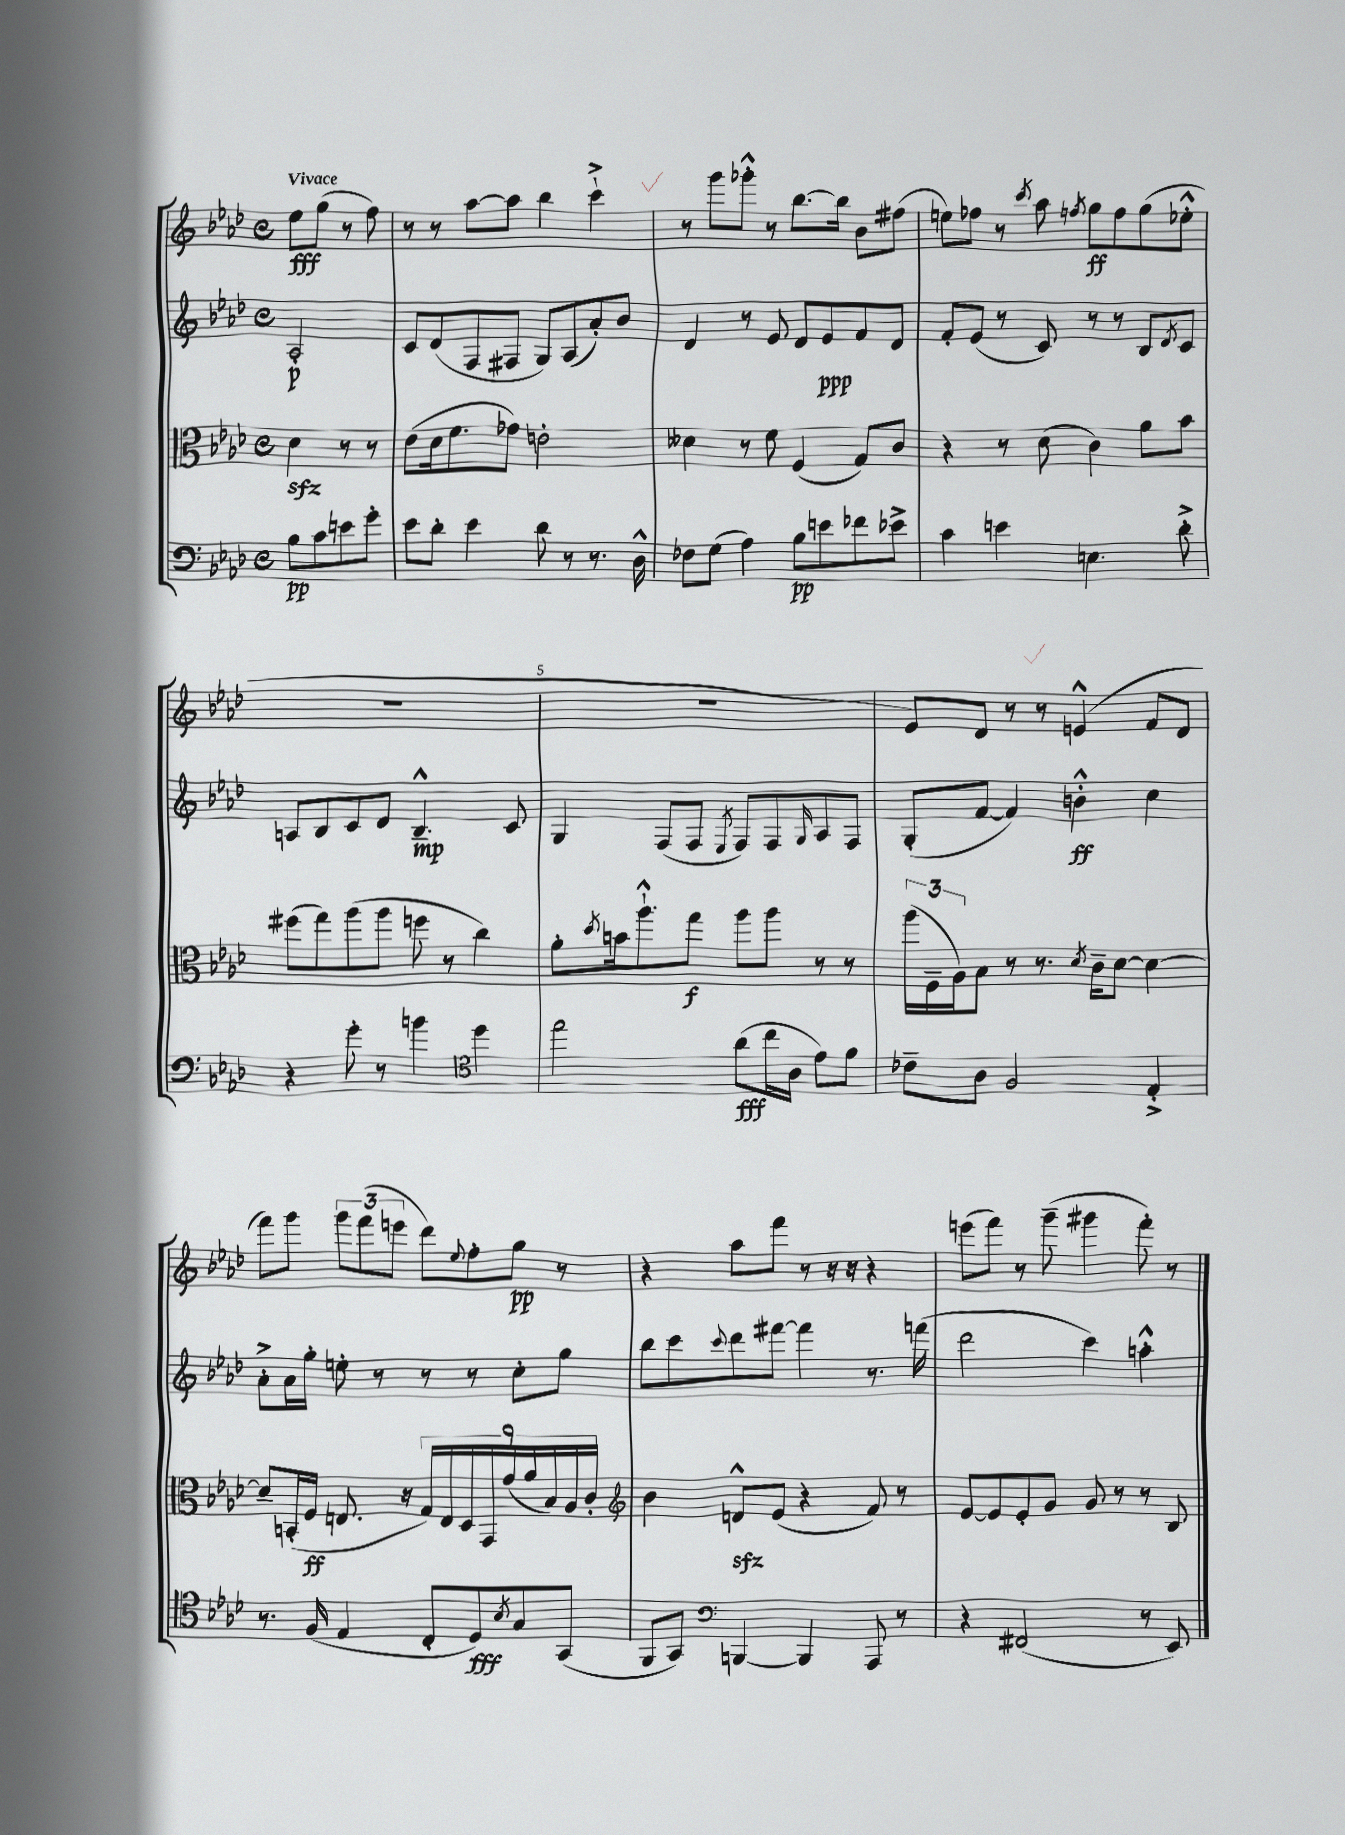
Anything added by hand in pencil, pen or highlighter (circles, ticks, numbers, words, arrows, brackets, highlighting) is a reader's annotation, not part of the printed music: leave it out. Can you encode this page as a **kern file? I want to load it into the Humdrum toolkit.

**kern	**kern	**kern	**kern
*staff4	*staff3	*staff2	*staff1
*clefF4	*clefC3	*clefG2	*clefG2
*k[b-e-a-d-]	*k[b-e-a-d-]	*k[b-e-a-d-]	*k[b-e-a-d-]
*M4/4	*M4/4	*M4/4	*M4/4
*met(c)	*met(c)	*met(c)	*met(c)
8B-\L	4d-\	2A-'/	8ee-\L
8c\	.	.	(8gg\J
8e\	8r	.	8r
8g'\J	8r	.	8ff\)
=	=	=	=
8e-\L	(8e-\L	8c/L	8r
8d-'\J	16d-\k	(8d-/	8r
.	8.f\	.	.
4e-\	.	8F/	[8aa-\L
.	8g-\J)	8F#/J	8aa-\]J
8d-\	2e'\	8G/L)	4bb-\
8r	.	(8A-/	.
8.r	.	8a-'/)	4ccc`^\
.	.	8b-/J	.
16D-^^\	.	.	.
=	=	=	=
8F-\L	4d--\	4d-/	8r
(8G\J	.	.	8ggg\L
4A-\)	8r	8r	8ggg-'^^\J
.	8f\	8e-/	8r
8B-\L	(4F/	8d-/L	[8.bb-\L
8e\	.	8e-/	.
.	.	.	16bb-\]Jk
8f-\	8G/L)	8f/	8b-\L
8e-^\J	8c/J	8d-/J	(8ff#\J
=	=	=	=
4c\	4r	8f'/L	8ee\L)
.	.	(8e-/J	8ff-\J
4e\	8r	8r	8r
.	.	.	8qccc/
.	(8d-\	8c/)	8aa-\
.	.	.	8qff/
4.E\	4c\)	8r	8gg\L
.	.	8r	8ff\
.	8a-\L	8B-/L	(8gg\
.	.	8qd-/	.
8d-'^\	8b-\J	8c/J	8ee-'^^\J
=	=	=	=
4r	(8ff#\L	8A/L	1r
.	8gg\)	8B-/	.
8g'\	(8aa-\	8c/	.
8r	8aa-\J	8d-/J	.
4b\	8ff\	4.B-~^^/	.
.	8r	.	.
*clefC4	*	*	*
4dd-\	4cc\)	.	.
.	.	8c/	.
=	=	=	=
2ee-\	8a-'\L	4G/	1r
.	8qdd-/	.	.
.	16b\k	.	.
.	8.aa-`^^\	.	.
.	.	(8F/L	.
.	8gg\J	8F/J	.
.	.	8qE-/	.
(8a-\L	8aa-\L	8F/L)	.
16cc\L	8aa-\J	8F/	.
16A-\JJ	.	.	.
.	.	16qqG/	.
8e-\L)	8r	8A-/	.
8f\J	8r	8F/J	.
=	=	=	=
8c-~\L	(24aa-\LL	(8G'/L	8e-/L)
.	24F~\	.	.
.	24A-\J)	.	.
8A-\J	8B-\J	[8f/J	8d-/J
2F/	8r	4f/])	8r
.	8.r	.	8r
.	.	4b'^^\	(4e^^/
.	8qd-/	.	.
.	16c~\LK	.	.
.	[8d-\J	.	.
4E-'^/	4d-\_	4cc\	8f/L
.	.	.	8d-/J
=	=	=	=
8.r	8d-~/]L	8a-'^\L	8fff\L)
.	(16BB'/L	16a-\L	8ggg\J
(16F/	16F/JJ	16gg'\JJ	.
4E-/	8.E/	8ee'\	12ggg\L
.	.	.	(12fff\
.	.	8r	.
.	.	.	12eee\J
.	16r	.	.
8C'/L	18G/LL)	8r	8ddd-\L)
.	18E/	.	.
.	18D-/	.	.
.	.	.	8qqee-/
8D-/)	.	8r	8ff'\
.	18GG/	.	.
.	(18g/	.	.
8qB-/	.	.	.
8G/	.	8cc'\L	8gg\J
.	18a-/	.	.
.	18B-/)	.	.
(8GG/J	.	8gg\J	8r
.	18A-/	.	.
.	18c'/JJ	.	.
=	=	=	=
*	*clefG2	*	*
8FF/L	4b-\	8bb-\L	4r
8GG/J)	.	8ccc\	.
*clefF4	*	*	*
.	.	8qqccc/	.
[4BBB/	8d^^/L	8ddd-\	8aa-\L
.	(8e-/J	[8fff#\J	8fff\J
4BBB/]	4r	4fff#\]	8r
.	.	.	16r
.	.	.	16r
8AAA-/	8f/)	8.r	4r
8r	8r	.	.
.	.	(16fff\	.
=	=	=	=
4r	[8e-/L	2ddd-\	(8eee\L
.	8e-/]	.	8fff\J)
(2FF#/	8e-'/	.	8r
.	8g/J	.	(8ggg~\
.	8g/	4ccc\)	4ggg#\
.	8r	.	.
8r	8r	4aa'^^\	8fff'\)
8EE-/)	8B-/	.	8r
==	==	==	==
*-	*-	*-	*-
